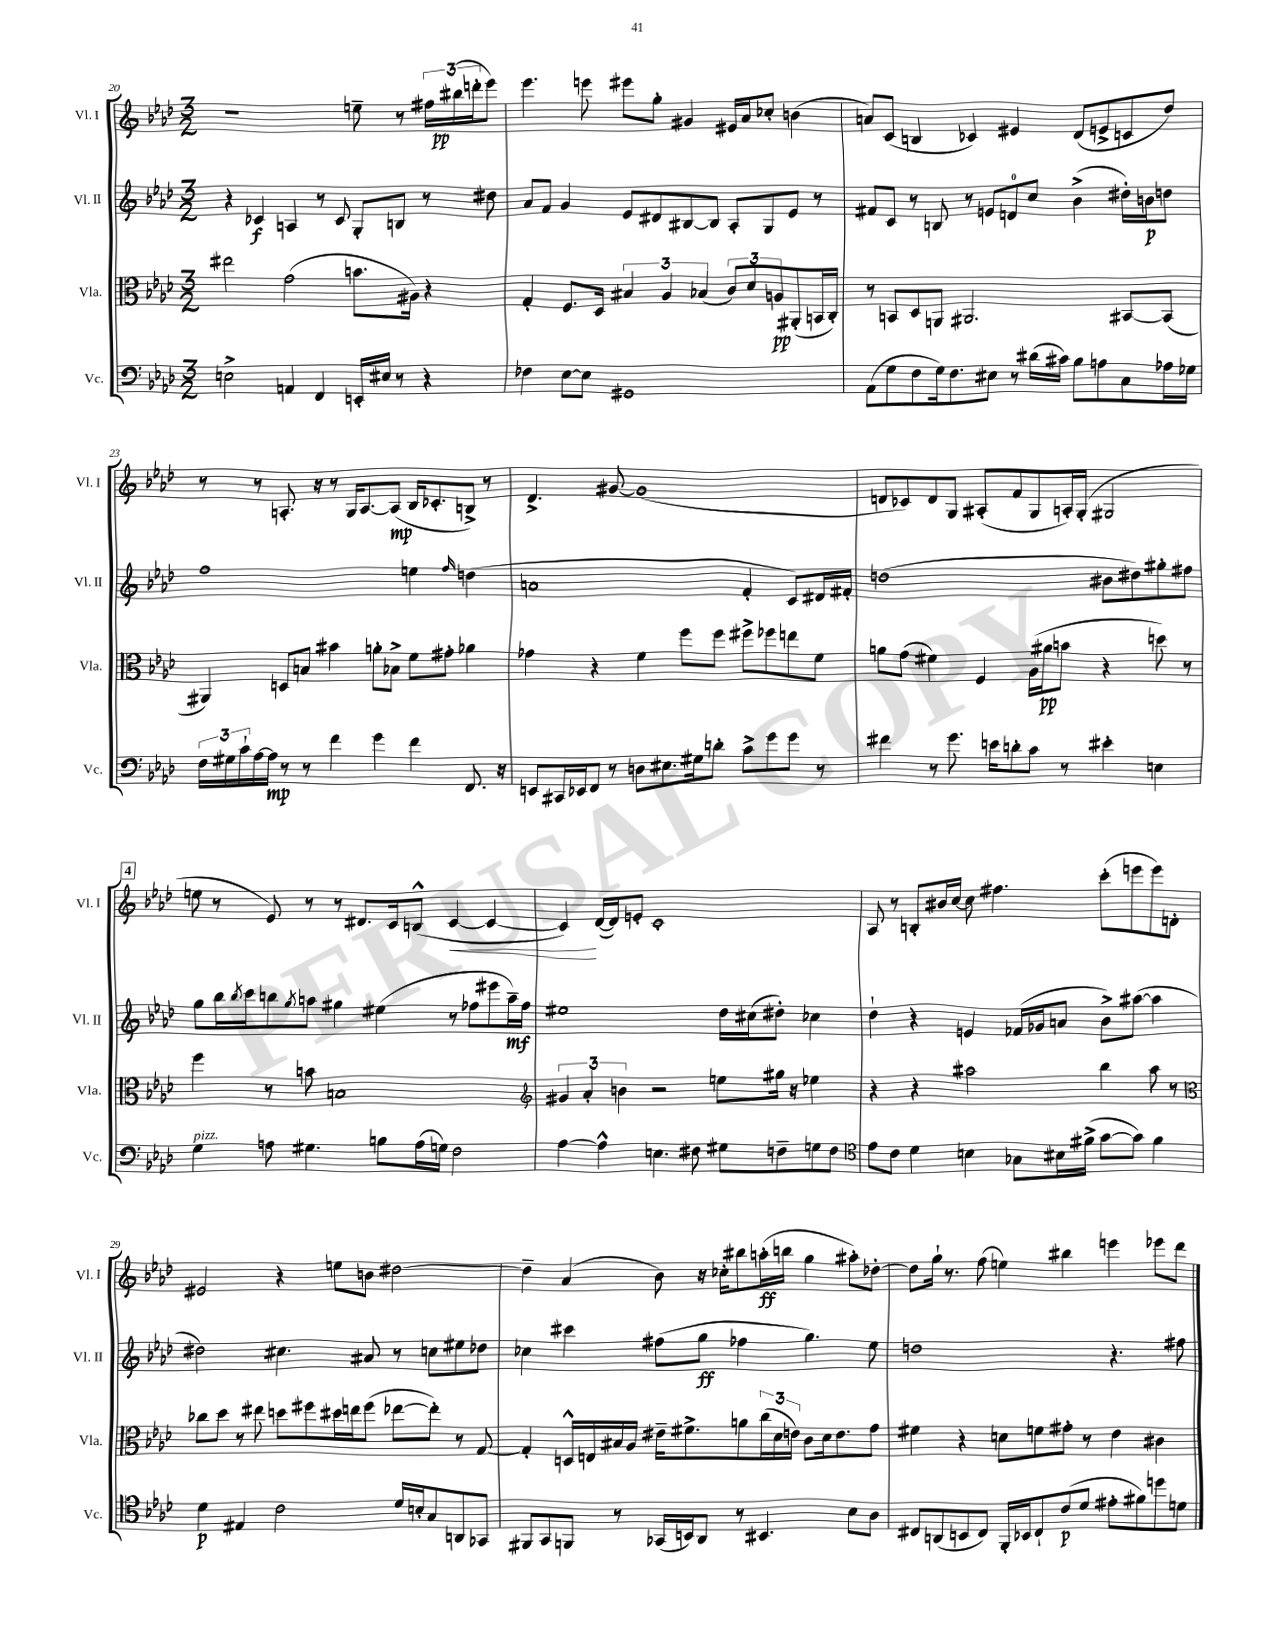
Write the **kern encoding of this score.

**kern	**dynam	**kern	**dynam	**kern	**dynam	**kern	**dynam
*part4	*part4	*part3	*part3	*part2	*part2	*part1	*part1
*staff4	*staff4	*staff3	*staff3	*staff2	*staff2	*staff1	*staff1
*I"Vc.	*	*I"Vla.	*	*I"Vl. II	*	*I"Vl. I	*
*I'Vc.	*	*I'Vla.	*	*I'Vl. II	*	*I'Vl. I	*
*clefF4	*	*clefC3	*	*clefG2	*	*clefG2	*
*k[b-e-a-d-]	*	*k[b-e-a-d-]	*	*k[b-e-a-d-]	*	*k[b-e-a-d-]	*
*M3/2	*	*M3/2	*	*M3/2	*	*M3/2	*
=20	=20	=20	=20	=20	=20	=20	=20
2En^\	.	2ee#X\	.	4r	.	1r	.
.	.	.	.	4c-X/	f	.	.
4AAn/	.	(2g\	.	4An/	.	.	.
4FF/	.	.	.	8r	.	.	.
.	.	.	.	8c-/	.	.	.
16EEn'/LL	.	8.bn\L	.	8G'/L	.	8een~\	.
16E#X/JJ	.	.	.	.	.	.	.
8r	.	.	.	8Bn/J	.	8r	.
.	.	16A#X\Jk)	.	.	.	.	.
4r	.	4r	.	8r	.	24ff#X\LL	.
.	.	.	.	.	.	(24bb#X\	pp
.	.	.	.	.	.	24dddn'\J	.
.	.	.	.	8dd#X\	.	8eee-\J)	.
=21	=21	=21	=21	=21	=21	=21	=21
4F-X\	.	4G'/	.	8a-/L	.	4.eee-\	.
.	.	.	.	8f/J	.	.	.
[8E-\L	.	8.F/L	.	4g/	.	.	.
8E-\J]	.	.	.	.	.	8eeen\	.
.	.	16D-/Jk	.	.	.	.	.
1GG#X	.	6B#X/	.	8e-/L	.	8eee#X\L	.
.	.	.	.	8d#X/	.	8gg'\J	.
.	.	6A-/	.	.	.	.	.
.	.	.	.	[8B#X/	.	4g#X/	.
.	.	(6B-X/	.	.	.	.	.
.	.	.	.	8B#/J]	.	.	.
.	.	12c/L)	.	8A-'/L	.	16e#X/LL	.
.	.	.	.	.	.	16a-/J	.
.	.	12d-/	.	.	.	.	.
.	.	.	.	8G/	.	8cc-X'/J	.
.	.	12An/	pp	.	.	.	.
.	.	(8AA#X'/	.	8e-/J	.	(4bn\	.
.	.	16BBn/L	.	8r	.	.	.
.	.	16C'/JJ)	.	.	.	.	.
=22	=22	=22	=22	=22	=22	=22	=22
(8AA-\L	.	8r	.	8f#X/L	.	8an/L)	.
8G\	.	8BBn/L	.	8c/J	.	(8c/J	.
8F\	.	8D-/	.	8r	.	4Bn/	.
16G\k)	.	8AAn/J	.	8Bn/	.	.	.
8.F\	.	.	.	.	.	.	.
.	.	2.AA#X/	.	8r	.	4c-X/)	.
8E#X\J	.	.	.	8en/L	.	.	.
8r	.	.	.	8dn/	.	4e#X/	.
(16d#X\LL	.	.	.	8cc/J	.	.	.
16c#X\JJ)	.	.	.	.	.	.	.
8B-\L	.	.	.	(4b-^\	.	(8d-/L	.
8An\	.	.	.	.	.	8en^/	.
8C\	.	[8BB#X/L	.	16dd#X'\LL)	.	8cn/	.
.	.	.	.	16bn\J	p	.	.
16A-X\L	.	(8BB#/J]	.	8ddn\J	.	8dd-/J)	.
16G-X\JJ	.	.	.	.	.	.	.
!!LO:LB:g=z
=23	=23	=23	=23	=23	=23	=23	=23
24F\LL	.	4AA#X/)	.	1ff	.	8r	.
24G#X\	.	.	.	.	.	.	.
24c`\	.	.	.	.	.	.	.
[16A-\	.	.	.	.	.	8r	.
16A-\JJ]	mp	.	.	.	.	.	.
8r	.	8Dn/L	.	.	.	8.An'/	.
8r	.	8Bn/J	.	.	.	.	.
.	.	.	.	.	.	16r	.
4f\	.	4b#X\	.	.	.	8r	.
.	.	.	.	.	.	16G/KL	.
.	.	.	.	.	.	[8.A/	.
4g\	.	8an'\L	.	.	.	.	.
.	.	8B-X^\J	.	.	.	(8A/J]	mp
4f\	.	8f\L	.	4een\	.	16B-/KL	.
.	.	.	.	.	.	8.c-X'/	.
.	.	8g#X'\J	.	.	.	.	.
.	.	.	.	16qqff/	.	.	.
8.FF/	.	4a-X\	.	(4ddn\	.	8Bn^/J)	.
.	.	.	.	.	.	8r	.
16r	.	.	.	.	.	.	.
=24	=24	=24	=24	=24	=24	=24	=24
8EEn/L	.	4g-X\	.	1an	.	4.d-^/	.
16CC#X/L	.	.	.	.	.	.	.
16EE-X/J	.	.	.	.	.	.	.
8FF/J	.	4r	.	.	.	.	.
8r	.	.	.	.	.	[8g#X/	.
8Dn\L	.	4f\	.	.	.	(1g#]	.
8.E#X\	.	.	.	.	.	.	.
.	.	8ff\L	.	.	.	.	.
16G#X\k	.	.	.	.	.	.	.
8dn'\J	.	8ff\J	.	.	.	.	.
8c^\L	.	8ff#X^\L	.	4f'/	.	.	.
8g\	.	8ff-X\	.	.	.	.	.
8g\J	.	8een\	.	8c/L)	.	.	.
8r	.	8f\J	.	16d#X/L	.	.	.
.	.	.	.	16f#X'/JJ	.	.	.
=25	=25	=25	=25	=25	=25	=25	=25
4f#X\	.	8an\L	.	(1ddn	.	8dn/L	.
.	.	(8g\J	.	.	.	8c-X/)	.
8r	.	4f#X\)	.	.	.	8d/	.
8.g\	.	.	.	.	.	8G/J	.
.	.	4F/	.	.	.	(8A#X'/L	.
16en\KL	.	.	.	.	.	.	.
8dn'\	.	.	.	.	.	8f/	.
8c\J	.	(16A-\LL	.	.	.	8G/	.
.	.	16a#X\J	pp	.	.	.	.
8r	.	8bn\J	.	.	.	16An'/L)	.
.	.	.	.	.	.	(16G'/JJ	.
4e#X'\	.	4r	.	8b#X\L	.	2G#X/	.
.	.	.	.	8dd#X\)	.	.	.
4En\	.	8ddn\)	.	8gg#X'\	.	.	.
.	.	8r	.	8ff#X\J	.	.	.
!!LO:LB:g=z
!!LO:REH:place=s1:t=4
=26	=26	=26	=26	=26	=26	=26	=26
!LO:TX:a:i:t=pizz.	!	!	!	!	!	!	!
4G\	.	4ff\	.	8gg\L	.	8een\	.
.	.	.	.	16bb-\L	.	8r	.
.	.	.	.	8qbb-/	.	.	.
.	.	.	.	16ccc\J	.	.	.
8An\	.	8r	.	8bbn\	.	8e-/)	.
.	.	.	.	8qgg/	.	.	.
4.G#X\	.	8bn\	.	8aan\J	.	8r	.
.	.	1Bn	.	4gg#X\	.	8r	.
.	.	.	.	.	.	8.d#X/L	.
8Bn\L	.	.	.	(4ee#X\	.	.	.
.	.	.	.	.	.	16c/k	.
(16A\L	.	.	.	.	.	(8Bn^^/J	.
16Gn\JJ)	.	.	.	.	.	.	.
!	!	!	!	!	!	!	!LO:HP:b
2F\	.	.	.	8r	.	[4c/	<
.	.	.	.	8ff-X\L	.	.	.
.	.	.	.	8eee#X\	.	4c/_	.
.	.	.	.	16aa~\L)	mf	.	.
.	.	.	.	16ff-\JJ	.	.	.
=27	=27	=27	=27	=27	=27	=27	=27
*	*	*clefG2	*	*	*	*	*
[4A-\	.	6g#X/	.	1ee#X	.	4c/])	.
.	.	6a-'/	.	.	.	.	.
4A-^^\]	.	.	.	.	.	([16d-/LL	[
.	.	.	.	.	.	16d-/J])	.
.	.	6bn\	.	.	.	.	.
.	.	.	.	.	.	8en'/J	.
4.En\	.	2r	.	.	.	1c'	.
8F#X\	.	.	.	.	.	.	.
8G#X\L	.	8een\L	.	16dd-\LL	.	.	.
.	.	.	.	(16cc#X\J	.	.	.
8Fn~\	.	16gg#X\Jk	.	8dd#X'\J)	.	.	.
.	.	16r	.	.	.	.	.
8Gn\	.	4ee-X\	.	4cc-X\	.	.	.
8F\J	.	.	.	.	.	.	.
=28	=28	=28	=28	=28	=28	=28	=28
*clefC4	*	*	*	*	*	*	*
8e-\L	.	4r	.	4dd-`\	.	8A-/	.
8c\J	.	.	.	.	.	8r	.
4d-\	.	4r	.	4r	.	8Bn'/L	.
.	.	.	.	.	.	16b#X/L	.
.	.	.	.	.	.	[16cc/JJ	.
4Bn\	.	2aa#X\	.	4en/	.	8cc\]	.
.	.	.	.	.	.	4.ff#X\	.
8G-X\L	.	.	.	(16f-X/LL	.	.	.
.	.	.	.	16g-X/J	.	.	.
16B#X\L	.	.	.	8an/J	.	.	.
(16f#X^\JJ	.	.	.	.	.	.	.
[8g\L	.	4bb-\	.	8b-^\L)	.	(8ccc'\L	.
8g\J])	.	.	.	([8aa#X\J	.	8eeen\	.
4f#\	.	8aa#\	.	4aa#\]	.	8eee\)	.
.	.	8r	.	.	.	8dn'\J	.
!!LO:LB:g=z
=29	=29	=29	=29	=29	=29	=29	=29
*	*	*clefC3	*	*	*	*	*
4d-\	p	8cc-X\L	.	2dd#X\)	.	2e#X/	.
.	.	8dd-\J	.	.	.	.	.
4E#X/	.	8r	.	.	.	.	.
.	.	8ee#X\	.	.	.	.	.
2c\	.	8ddn\L	.	4.cc#X\	.	4r	.
.	.	8ff#X\	.	.	.	.	.
.	.	16dd#X\L	.	.	.	8een\L	.
.	.	16een\J	.	.	.	.	.
.	.	(8ff#\J	.	8a#X/	.	8bn\J	.
16d-/LL	.	[8ee-X\L	.	8r	.	[2dd#X\	.
16Bn'/J	.	.	.	.	.	.	.
8G/	.	8ee-'\J])	.	8ccn\L	.	.	.
8AAn/	.	8r	.	8ee#X\	.	.	.
8GG-X/J	.	[8G/	.	8dd-X\J	.	.	.
=30	=30	=30	=30	=30	=30	=30	=30
8FF#X/L	.	4G'/]	.	4cc-X\	.	4dd#~\]	.
8GG/	.	.	.	.	.	.	.
8FFn/J	.	16Dn^^/LL	.	4ccc#X\	.	(4a-/	.
.	.	16En/	.	.	.	.	.
8r	.	16B#X/	.	.	.	.	.
.	.	16A-/JJ	.	.	.	.	.
(16GG-X/LL	.	16e#X~\KL	.	(8ff#X\L	.	8b-\)	.
16BBn/J)	.	8.f#X^\	.	.	.	.	.
8AA-/J	.	.	.	8gg\J	ff	16r	.
.	.	.	.	.	.	16cc-X'\KL	.
8r	.	8an\	.	4ff-X\	.	8bb#X\	.
4.BB#X/	.	(24cc\L	.	.	.	(16aan'\L	ff
.	.	24d-\	.	.	.	.	.
.	.	.	.	.	.	16bbn\JJ	.
.	.	24en\JJ)	.	.	.	.	.
.	.	8c\L	.	4.gg\)	.	4gg\	.
.	.	16d-\k	.	.	.	.	.
.	.	8.e\	.	.	.	.	.
8B-\L	.	.	.	.	.	8aa#X'\L)	.
8A-\J	.	8g\J	.	8ee-\	.	[8dd-X'\J	.
=31	=31	=31	=31	=31	=31	=31	=31
8C#X/L	.	4f#X\	.	1ddn	.	8dd-\L]	.
(8AAn/	.	.	.	.	.	16gg`\Jk	.
.	.	.	.	.	.	8.r	.
8BBn/	.	4r	.	.	.	.	.
8C#/J)	.	.	.	.	.	(8ff\	.
16FF'/LL	.	8dn\L	.	.	.	4een\)	.
16BB-X/J	.	.	.	.	.	.	.
8C#`/	.	8fn\	.	.	.	.	.
(8c/	p	8g#X'\J	.	.	.	4bb#X\	.
8d-/J	.	8r	.	.	.	.	.
8e#X'\L	.	4e-\	.	4.r	.	4eeen\	.
8f#X\)	.	.	.	.	.	.	.
8ddn\	.	4c#X\	.	.	.	8eee-X\L	.
8dn\J	.	.	.	8ff#X\	.	8ddd-\J	.
==	==	==	==	==	==	==	==
*-	*-	*-	*-	*-	*-	*-	*-
